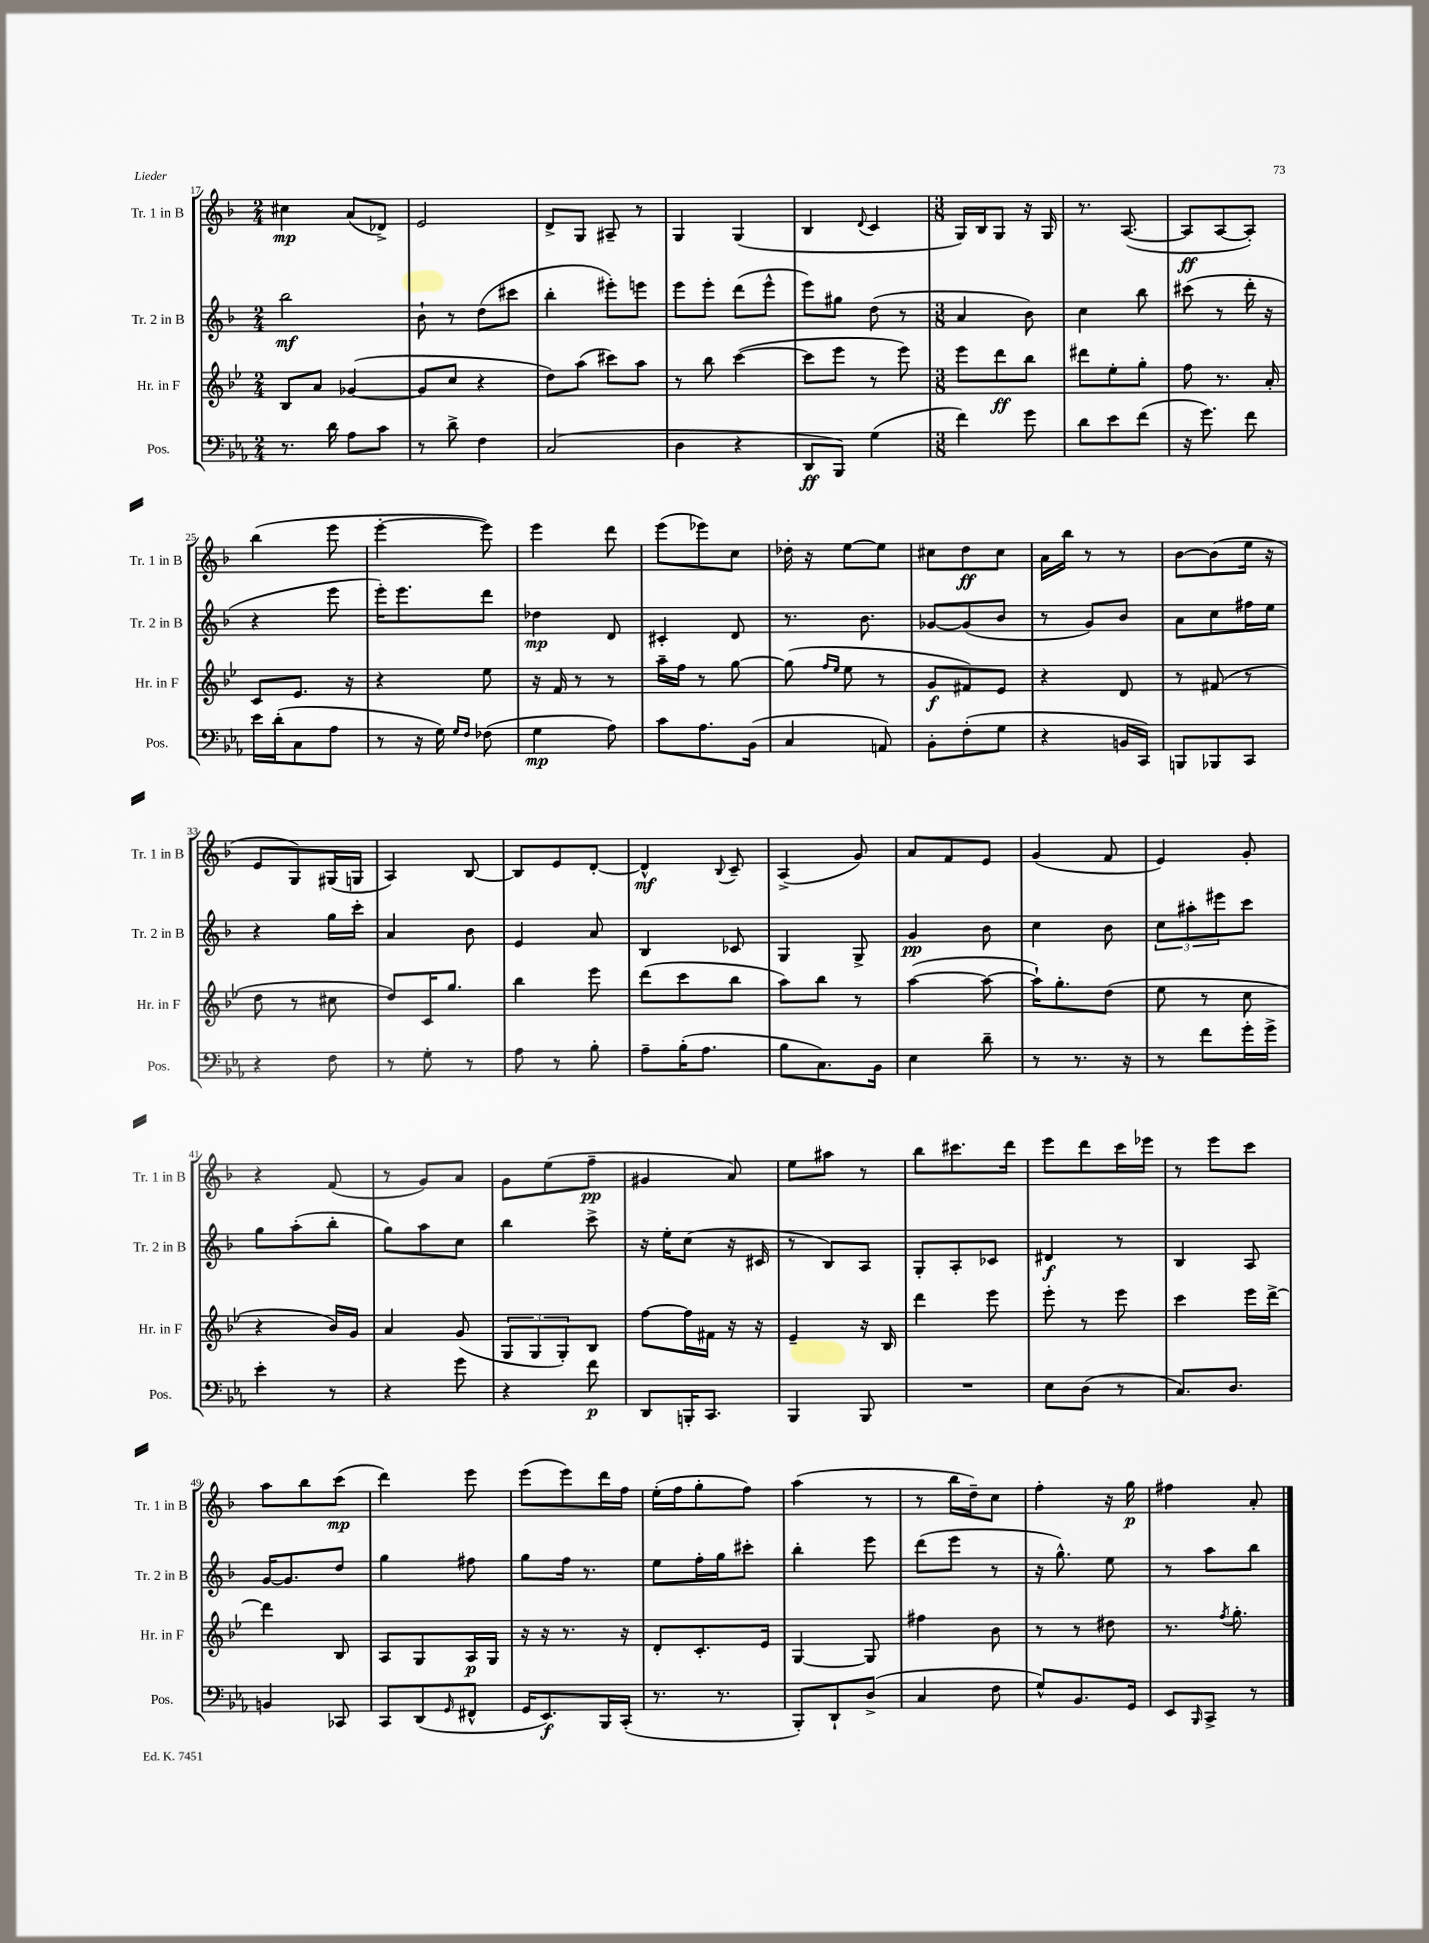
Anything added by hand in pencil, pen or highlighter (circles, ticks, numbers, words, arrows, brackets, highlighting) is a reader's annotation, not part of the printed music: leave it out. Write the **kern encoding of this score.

**kern	**kern	**kern	**kern
*staff4	*staff3	*staff2	*staff1
*clefF4	*clefG2	*clefG2	*clefG2
*k[b-e-a-]	*k[b-e-]	*k[b-]	*k[b-]
*M2/4	*M2/4	*M2/4	*M2/4
8.r	8B-/L	2bb-\	4cc#\
.	8a/J	.	.
16d\	.	.	.
8A-\L	([4g-/	.	(8a/L
8c\J	.	.	8d-^/J)
=	=	=	=
8r	8g-/]L	8b-`\	2e/
8d^\	8cc/J	8r	.
4F\	4r	(8dd\L	.
.	.	8ccc#\J	.
=	=	=	=
(2C/	8dd\L)	4bb-'\	8d^/L
.	(8aa\J	.	8G/J
.	8ccc#\L)	8eee#'\L)	8A#~/
.	8aa\J	8eee\J	8r
=	=	=	=
4D\	8r	8eee\L	4G/
.	8bb-\	8eee'\J	.
4r	([4ccc\	(8ddd\L	(4G/
.	.	8eee^^\J	.
=	=	=	=
8DD/L	8ccc\]L	8eee\L)	4B-/
8BBB-/J)	8eee-\J	8gg#\J	.
.	.	.	8qqd/
(4G\	8r	(8dd\	4c/
.	8eee-\)	8r	.
=	=	=	=
*M3/8	*M3/8	*M3/8	*M3/8
4f\)	8eee-\L	4a/	16G/LL)
.	.	.	16B-/J
.	8ddd\	.	8G/J
8g\	8bb-\J	8b-\)	16r
.	.	.	16G/
=	=	=	=
8d\L	8ddd#\L	4cc\	8.r
8e-\	8ee-'\	.	.
.	.	.	([8.A/
(8f\J	8gg'\J	8bb-\	.
=	=	=	=
16r	8ff\	(8ccc#\	8A/]L
8.g\)	.	.	.
.	8.r	8r	[8A/
8f\	.	16ddd'\	8A'/]J)
.	16a'/	16r	.
=	=	=	=
16e-\LL	8c/L	4r	(4bb-\
(16d'\J	.	.	.
8C\	8.e-/J	.	.
8A-\J	.	8eee\	8eee\
.	16r	.	.
=	=	=	=
8r	4r	16eee'\LK)	[4eee'\
.	.	8.eee\	.
16r	.	.	.
16G\)	.	.	.
16qqG/LL	.	.	.
16qqF/JJ	.	.	.
(8F-\	8ee-\	8ddd\J	8eee\])
=	=	=	=
4G\	16r	4dd-\	4eee\
.	16f/	.	.
.	8r	.	.
8A-\)	8r	8d/	8ddd\
=	=	=	=
8c\L	16aa~\LL	4c#'/	(8eee\L
.	16ff\JJ	.	.
8.A-\	8r	.	8eee-\)
.	[8gg\	8d/	8cc\J
(16BB-\Jk	.	.	.
=	=	=	=
4C/	(8gg\]	8.r	16dd-'\
.	.	.	16r
.	16qqff/LL	.	.
.	16qqee-/JJ	.	.
.	8ee-\	.	[8ee\L
.	.	8.b-\	.
8AA/)	8r	.	8ee\]J
=	=	=	=
8BB-'\L	8g/L	[8g-/L	8cc#\L
(8F'\	8f#/)	(8g-/]	8dd\
8G\J	8e-/J	8b-/J	8cc#\J
=	=	=	=
4r	4r	8r	16a\LL
.	.	.	16bb-\JJ
.	.	8g/L)	8r
16BB/LL	8d/	8b-/J	8r
16CC/JJ)	.	.	.
=	=	=	=
8BBB/L	8r	8a\L	[8b-\L
8BBB-/	(8f#/	8cc\	(8b-\]
8CC/J	8r	16ff#\L	16ee\Jk
.	.	16ee\JJ	16r
=	=	=	=
4r	8dd\	4r	8e/L
.	8r	.	8G/)
8F\	8cc#\	16gg\LL	(16G#/L
.	.	16ccc'\JJ	16G/JJ
=	=	=	=
8r	8dd/L)	4a/	4A/)
8G'\	16c/K	.	.
.	8.gg/J	.	.
8r	.	8b-\	[8B-/
=	=	=	=
8A-\	4bb-\	4e/	8B-/]L
8r	.	.	8e/
8B-'\	8eee-\	8a/	[8d'/J
=	=	=	=
8A-~\L	(8ddd\L	4B-/	4d^^/]
(16B-'\K	8ccc\	.	.
8.A-\J	.	.	.
.	.	.	8qqB-/
.	8bb-\J	8c-/	8c~/
=	=	=	=
8B-\L	8aa\L)	4G/	(4A^/
8.C\)	8bb-\J	.	.
.	8r	8G^/	8g/)
16BB-\Jk	.	.	.
=	=	=	=
4E-\	([4aa\	4g/	8a/L
.	.	.	8f/
8d~\	8aa\_	8b-\	8e/J
=	=	=	=
8r	16aa`\]LK)	4cc\	(4g/
.	8.gg'\	.	.
8.r	.	.	.
.	(8dd\J	8b-\	8f/
16r	.	.	.
=	=	=	=
8r	8ee-\	12cc\L	4e/)
.	.	12aa#'\	.
8f\L	8r	.	.
.	.	12eee#\	.
16g'\L	8cc\	8ccc\J	8g'/
16g^\JJ	.	.	.
=	=	=	=
4e-'\	4r	8gg\L	4r
.	.	(8aa'\	.
8r	16b-/LL)	8bb-'\J	(8f/
.	16g/JJ	.	.
=	=	=	=
4r	4a/	8gg\L)	8r
.	.	8aa\	8g/L)
8g\	(8g/	8cc\J	8a/J
=	=	=	=
4r	12G/L	4bb-\	8g\L
.	12G/	.	.
.	.	.	(8ee\
.	12G'/)	.	.
8f\	8B-/J	8ccc^\	8ff~\J
=	=	=	=
8DD/L	[8ff\L	16r	4g#/
.	.	16ee'\LK	.
16BBB'/K	16ff\]L	(8cc\J	.
8.CC/J	16f#\JJ	.	.
.	16r	16r	8a/)
.	16r	16c#/	.
=	=	=	=
4BBB-/	4e-~/	8r	8ee\L
.	.	8B-/L)	8aa#\J
8BBB-/	16r	8A/J	8r
.	16B-/	.	.
=	=	=	=
4.r	4ddd\	8G'/L	8bb-\L
.	.	8A'/	8.ccc#\
.	8eee-\	8c-/J	.
.	.	.	16ddd\Jk
=	=	=	=
8E-\L	8eee-'\	4d#/	8eee\L
(8D\J	8r	.	8ddd\
8r	8eee-\	8r	16ccc\L
.	.	.	16eee-\JJ
=	=	=	=
8.C/L)	4ccc\	4B-/	8r
.	.	.	8eee\L
8.D/J	.	.	.
.	16eee-\LL	8A/	8ccc\J
.	[16ddd^\JJ	.	.
=	=	=	=
4BB/	4ddd\]	[16g/LK	8aa\L
.	.	8.g/]	.
.	.	.	8bb-\
8CC-/	8B-/	8dd/J	(8ccc\J
=	=	=	=
8CC/L	8A/L	4gg\	4ddd\)
(8DD/	8G/	.	.
16qqGG/	.	.	.
8FF#^^/J	16A/L	8ff#\	8eee\
.	16G/JJ	.	.
=	=	=	=
16GG/LK	16r	8gg\L	(8eee\L
8.EE-/)	16r	.	.
.	8.r	16ff\Jk	8eee\)
.	.	8.r	.
16BBB-/L	.	.	16ddd\L
(16CC'/JJ	16r	.	16ff\JJ
=	=	=	=
8.r	8d'/L	8ee\L	(16ee'\LL
.	.	.	16ff\J
.	8.c'/	16ff'\L	8gg'\
8.r	.	16gg\J	.
.	.	8ccc#'\J	8ff\J)
.	16e-/Jk	.	.
=	=	=	=
8BBB-'/L)	[4G/	4bb-'\	(4aa\
8DD`/	.	.	.
(8D^/J	8G/]	8eee\	8r
=	=	=	=
4C/	4ff#\	(8ddd\L	8r
.	.	8eee\J	16bb-\LL
.	.	.	16dd~\J)
8F\	8b-\	8r	8cc\J
=	=	=	=
8G^^/L)	8r	16r	4ff'\
.	.	8.gg^^\)	.
8.BB-/	8r	.	.
.	8dd#\	8ee\	16r
16GG/Jk	.	.	16gg\
=	=	=	=
8EE-/L	8.r	8r	4ff#\
16qqBBB-/	.	.	.
8CC^/J	.	8aa\L	.
.	8qff/	.	.
.	8.gg'\	.	.
8r	.	8bb-\J	8a'/
==	==	==	==
*-	*-	*-	*-
